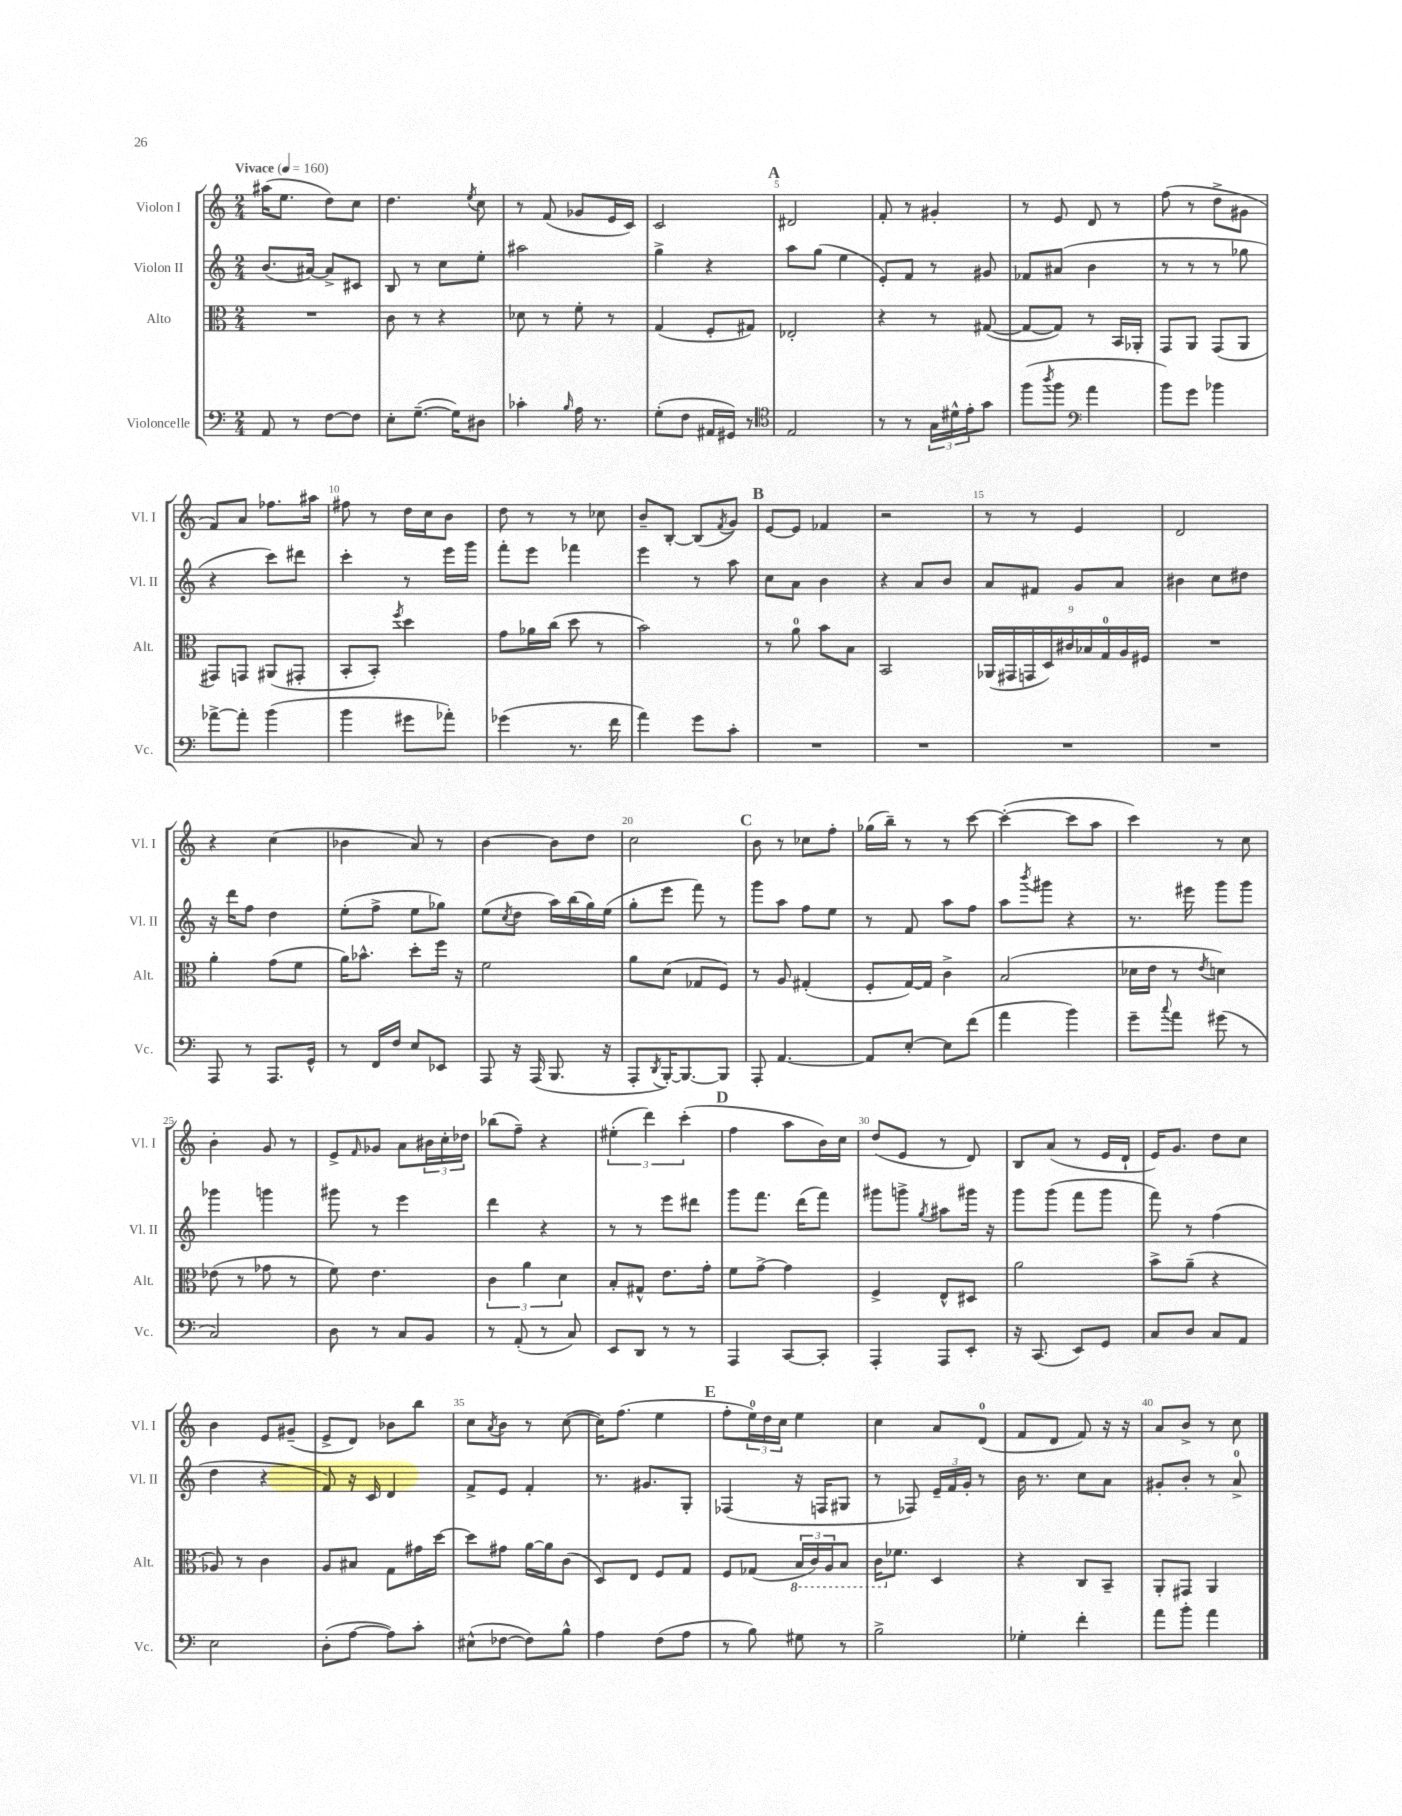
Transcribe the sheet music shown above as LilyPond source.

<<
\new StaffGroup <<
\new Staff = "s0" \with { instrumentName = "Violon I" shortInstrumentName = "Vl. I" } {
    \clef treble \key c \major \numericTimeSignature \time 2/4 \tempo "Vivace" 4 = 160
    ais''16( e''8. d''8) c''8 |
    d''4. \acciaccatura { e''8 } c''8 |
    r8 f'8( ges'8 e'16 c'16) |
    c'2 |
    \mark \markup { \bold "A" } dis'2 |
    f'8-. r8 gis'4-. |
    r8 e'8 d'8 r8 |
    f''8( r8 d''8-> gis'8 |
    f'8) a'8 fes''8. ais''16 |
    fis''8 r8 d''16 c''16 b'8 |
    d''8 r8 r8 ces''8 |
    b'8-- b8~-. b8( \acciaccatura { f'8 } g'8) |
    \mark \markup { \bold "B" } e'8~ e'8 fes'4 |
    r2 |
    r8 r8 e'4 |
    d'2 |
    r4 c''4( |
    bes'4 a'8) r8 |
    b'4~ b'8 d''8 |
    c''2 |
    \mark \markup { \bold "C" } b'8 r8 ces''8 f''8-. |
    ges''16( b''16--) r8 r8 c'''8~ |
    c'''4~-.( c'''8 a''8 |
    c'''4) r8 c''8 |
    b'4-. g'8 r8 |
    e'8-> \grace { f'16 } ges'8 a'8 \tuplet 3/2 { bis'16 c''16-. des''16 } |
    bes''8( f''8--) r4 |
    \tuplet 3/2 { eis''4-.( d'''4) c'''4-.( } |
    \mark \markup { \bold "D" } f''4 a''8 b'16) c''16 |
    d''8( e'8 r8 d'8) |
    b8 a'8( r8 e'16 d'16-! |
    e'16) g'8. d''8 c''8 |
    b'4 e'8 gis'8--( |
    e'8-> d'8) bes'8 b''8 |
    c''8 \acciaccatura { a'8 } b'8 r8 c''8~( |
    c''16) f''8.( e''4 |
    \mark \markup { \bold "E" } f''8-. \tuplet 3/2 { e''16-0) d''16 c''16 } e''4 |
    c''4 a'8 d'8-0( |
    f'8 d'8 f'8) r16 r16 |
    a'8 b'8-> r8 c''8 \bar "|." |
}
\new Staff = "s1" \with { instrumentName = "Violon II" shortInstrumentName = "Vl. II" } {
    \clef treble \key c \major \numericTimeSignature \time 2/4
    b'8.( ais'16~) ais'8-> cis'8 |
    b8 r8 c''8 e''8-. |
    ais''2 |
    g''4-> r4 |
    \mark \markup { \bold "A" } a''8 g''8( e''4 |
    e'8-.) f'8 r8 gis'8 |
    fes'8 ais'8( b'4 |
    r8 r8 r8 ges''8 |
    r4 c'''8) dis'''8 |
    c'''4-. r8 e'''16 g'''16 |
    f'''8-. e'''8 fes'''4 |
    e'''4 r8 a''8 |
    \mark \markup { \bold "B" } c''8 a'8 b'4 |
    r4 a'8 b'8 |
    a'8 fis'8 g'8 a'8 |
    bis'4 c''8 dis''8 |
    r16 d'''16 f''8 d''4 |
    e''8-.( f''8-> e''8 ges''8) |
    e''8( \acciaccatura { c''8 } d''8 a''16) b''16( g''16) e''16( |
    g''8-. e'''8 f'''8) r8 |
    \mark \markup { \bold "C" } g'''8 a''8 f''8 e''8 |
    r8 f'8 a''8 f''8 |
    a''8 \acciaccatura { b'''8 } gis'''8 r4 |
    r8. eis'''16 g'''8 g'''8 |
    ges'''4 g'''4 |
    gis'''8 r8 e'''4 |
    d'''4 r4 |
    r8 r8 e'''8 dis'''8 |
    \mark \markup { \bold "D" } g'''8 f'''8. d'''16( f'''8) |
    gis'''8 g'''8-> \acciaccatura { g''8 } ais''8 gis'''16 r16 |
    g'''8 g'''8( f'''8 g'''8 |
    f'''8) r8 f''4( |
    d''4 r4 |
    f'8) r16 c'16 d'4 |
    f'8-> e'8 f'4-. |
    r8. gis'8. g8-. |
    \mark \markup { \bold "E" } fes4( r16 f16 gis8 |
    r8 fes8) \tuplet 3/2 { e'16-- f'16 g'16-. } r8 |
    b'16 r8. c''8 a'8 |
    gis'8-. b'8-. r8 a'8-0-> \bar "|." |
}
\new Staff = "s2" \with { instrumentName = "Alto" shortInstrumentName = "Alt." } {
    \clef alto \key c \major \numericTimeSignature \time 2/4
    R2 |
    c'8 r8 r4 |
    des'8 r8 f'8-. r8 |
    g4( f8-. gis8) |
    \mark \markup { \bold "A" } ees2-. |
    r4 r8 gis8~( |
    gis8~ gis8) r8 b,16 aes,16-. |
    g,8 a,8 g,8( a,8 |
    gis,8) g,8 ais,8( gis,8-. |
    b,8-. b,8-.) \acciaccatura { f''8 } d''4 |
    g'8 aes'16 c''16( d''8 r8 |
    b'2) |
    \mark \markup { \bold "B" } r8 a'8-0 b'8 b8 |
    b,2 |
    \tuplet 9/8 { aes,16( gis,16 g,16 d16) cis'16 bes16 g16-0 a16 fis16 } |
    R2 |
    a'4-. g'8( f'8 |
    a'16) bes'8.-^ d''8-. f''16 r16 |
    f'2 |
    a'8 d'8( ges8 f8) |
    \mark \markup { \bold "C" } r8 a8 gis4-.( |
    f8-. g16~) g16 c'4-> |
    b2( |
    des'16 e'16 r8 \acciaccatura { e'8 } d'4) |
    ees'8( r8 ges'8 r8 |
    f'8) e'4. |
    \tuplet 3/2 { c'4 a'4 d'4 } |
    b8-. gis8-^ e'8. g'16-. |
    \mark \markup { \bold "D" } f'8 g'8~-> g'4 |
    f4-> e8-^ dis8 |
    a'2 |
    b'8-> a'8--( r4 |
    aes8) r8 c'4 |
    a8 bis8 g8 gis'16 d''16~ |
    d''8 gis'8 a'16~ a'16 c'8( |
    d8) e8 f8 g8 |
    \mark \markup { \bold "E" } f8 ges8( \tuplet 3/2 { \ottava #-1 b,16 c16) a,16 } b,8 |
    c16 \ottava #0 fes'8. d4 |
    r4 c8 b,8-- |
    a,8-. gis,8 a,4 \bar "|." |
}
\new Staff = "s3" \with { instrumentName = "Violoncelle" shortInstrumentName = "Vc." } {
    \clef bass \key c \major \numericTimeSignature \time 2/4
    a,8 r8 f8~ f8 |
    e8-. g8.~--( g16) dis8 |
    ces'4-. \grace { b16 } a16 r8. |
    g8-.( f8 ais,16 gis,16) r8 |
    \mark \markup { \bold "A" } \clef tenor e2 |
    r8 r8 \tuplet 3/2 { g16 dis'16-^ e'16-. } g'8 |
    f''8( \acciaccatura { a''8 } f''8 \clef bass a'4 |
    b'8) g'8 bes'4 |
    aes'8~-> aes'8-. b'4( |
    b'4 gis'8 aes'8-.) |
    ges'4( r8. f'16 |
    a'4) g'8 c'8-. |
    \mark \markup { \bold "B" } R2 |
    R2 |
    R2 |
    R2 |
    a,,8 r8 a,,8. g,16-^ |
    r8 f,16 f16 e8 ees,8 |
    a,,8 r16 a,,16( b,,8. r16 |
    a,,8-. \acciaccatura { d,8 } b,,16~-.) b,,8.~ b,,8 |
    \mark \markup { \bold "C" } a,,8-. a,4.~ |
    a,8 e8~-. e8 f'8( |
    a'4 b'4) |
    g'8-- \appoggiatura { c''8 } a'8 gis'8( r8 |
    c2) |
    d8 r8 c8 b,8 |
    r8 a,8-.( r8 c8) |
    e,8 d,8 r8 r8 |
    \mark \markup { \bold "D" } a,,4 c,8~ c,8-. |
    a,,4-. a,,8 e,8-. |
    r16 c,8.( e,8) g,8 |
    c8 d8 c8 a,8 |
    e2 |
    d8-.( a8~ a8) c'8-. |
    eis8-^( fes8~ fes8) b8-^ |
    a4 f8( a8 |
    \mark \markup { \bold "E" } r8 b8) gis8 r8 |
    b2-> |
    ges4-. f'4-. |
    a'8 b'8-. a'4 \bar "|." |
}
>>
>>
\layout { \context { \Score \override BarNumber.break-visibility = ##(#f #t #t) barNumberVisibility = #(every-nth-bar-number-visible 5) } }
